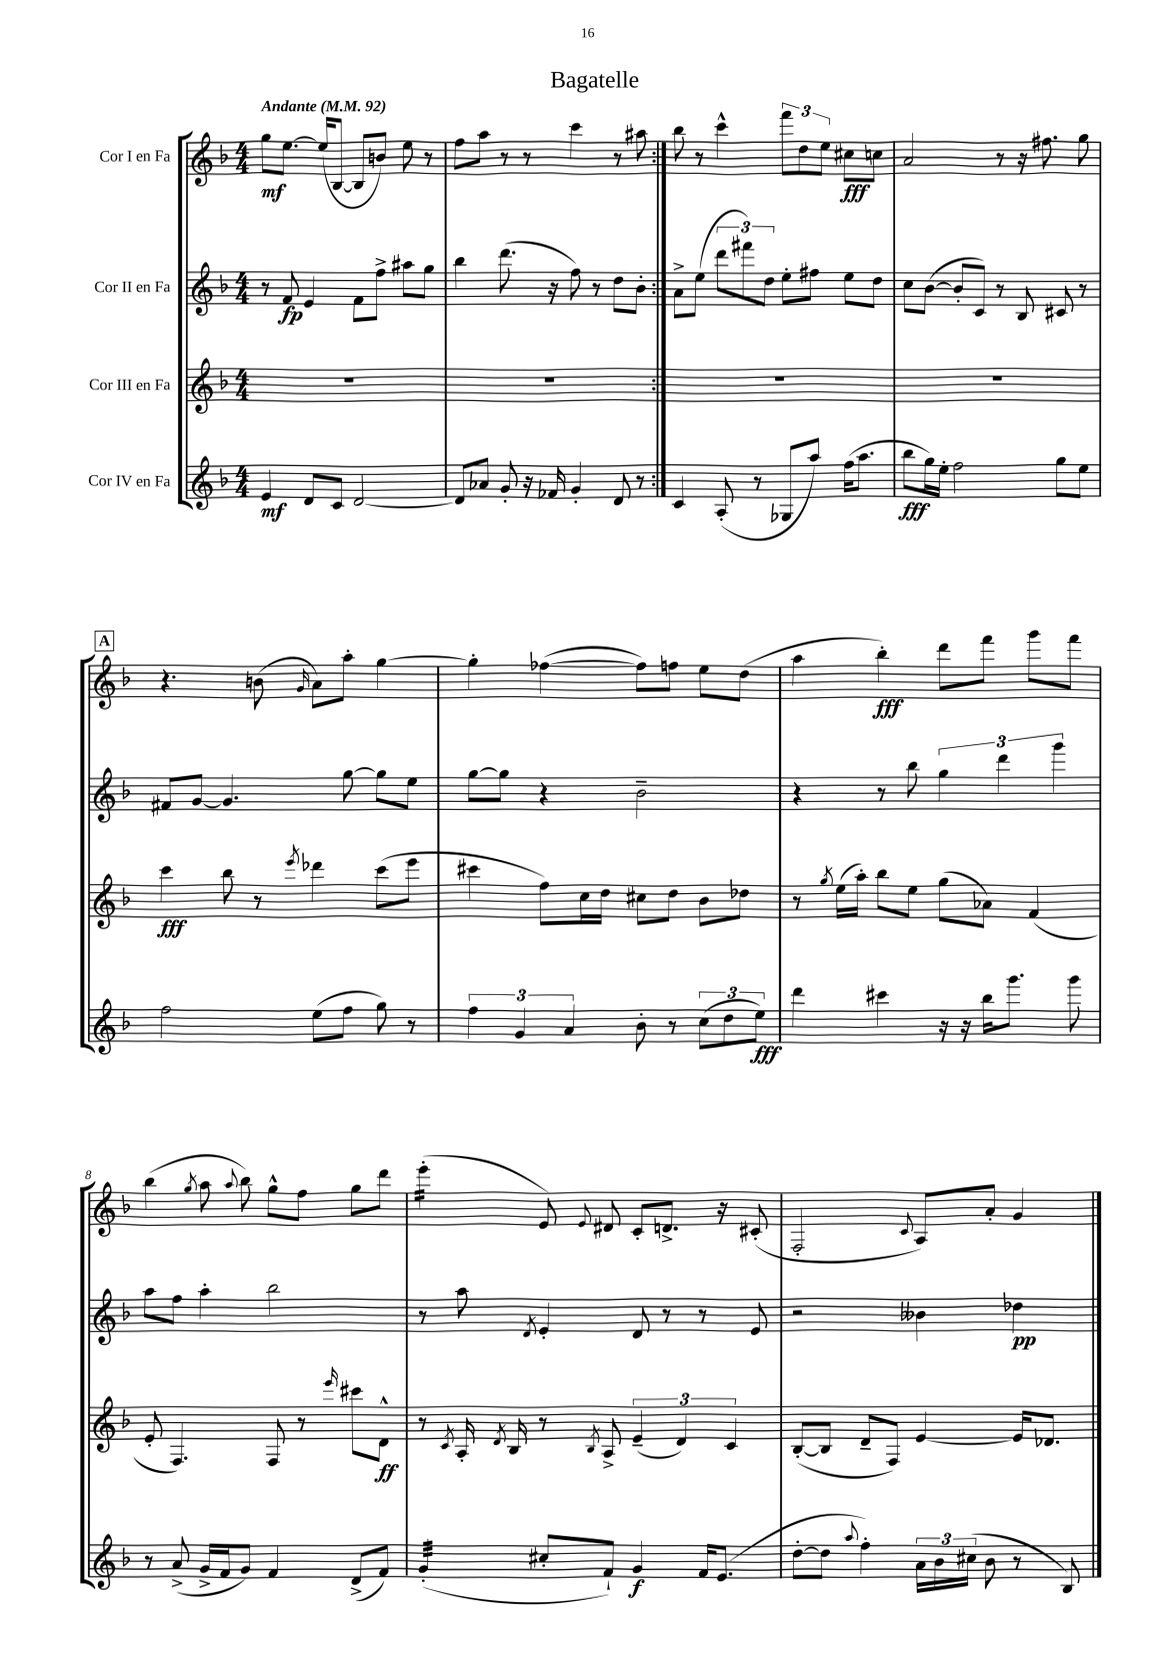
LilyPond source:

\header { title = "Bagatelle" }
<<
\new StaffGroup <<
\new Staff = "s0" \with { instrumentName = "Cor I en Fa" } {
    \clef treble \key f \major \numericTimeSignature \time 4/4 \tempo "Andante" 4 = 92
    \autoBeamOff \repeat volta 2 { g''8[\mf e''8.]~ e''16[( bes8]~ bes8[ b'8]) e''8 r8 |
    f''8[ a''8] r8 r8 c'''4 r8 ais''8 | }
    bes''8 r8 c'''4-^ \tuplet 3/2 { f'''8[ d''8 e''8] } cis''8[\fff c''8] |
    a'2 r8 r16 fis''8. g''8 |
    \mark \markup { \box "A" } r4. b'8( \grace { g'16 } a'8[) a''8]-. g''4~ |
    g''4-. fes''4~( fes''8[) f''8] e''8[ d''8]( |
    a''4 bes''4-.\fff) d'''8[ f'''8] g'''8[ f'''8] |
    bes''4( \acciaccatura { g''8 } a''8 \appoggiatura { a''8 } bes''8) g''8[-^ f''8] g''8[ d'''8] |
    e'''4:16-.( e'8) \appoggiatura { e'8 } dis'8 c'8[-. d'8.]-> r16 cis'8-.( |
    f2-. \appoggiatura { c'8 } a8[) a'8]-. g'4 \bar "|." |
}
\new Staff = "s1" \with { instrumentName = "Cor II en Fa" } {
    \clef treble \key f \major \numericTimeSignature \time 4/4
    \autoBeamOff \repeat volta 2 { r8 f'8\fp e'4 f'8[ f''8]-> ais''8[ g''8] |
    bes''4 d'''8.( r16 f''8) r8 d''8[ bes'8]-. | }
    a'8[-> e''8]( \tuplet 3/2 { d'''8[ fis'''8) d''8] } e''8[-. fis''8] e''8[ d''8] |
    c''8[ bes'8]~( bes'8[-. c'8]) r8 bes8 cis'8 r8 |
    \mark \markup { \box "A" } fis'8[ g'8]~ g'4. g''8~ g''8[ e''8] |
    g''8[~ g''8] r4 bes'2-- |
    r4 r8 bes''8 \tuplet 3/2 { g''4 d'''4 g'''4 } |
    a''8[ f''8] a''4-. bes''2 |
    r8 a''8 \acciaccatura { d'8 } e'4-. d'8 r8 r8 e'8 |
    r2 beses'4 des''4\pp \bar "|." |
}
\new Staff = "s2" \with { instrumentName = "Cor III en Fa" } {
    \clef treble \key f \major \numericTimeSignature \time 4/4
    \autoBeamOff \repeat volta 2 { R1 |
    R1 | }
    R1 |
    R1 |
    \mark \markup { \box "A" } c'''4\fff bes''8 r8 \acciaccatura { e'''8 } des'''4 c'''8[( e'''8] |
    cis'''4 f''8[) c''16 d''16] cis''8[ d''8] bes'8[ des''8] |
    r8 \acciaccatura { g''8 } e''16[( a''16]-.) bes''8[ e''8] g''8[( aes'8]) f'4( |
    e'8-. f4.) f8 r8 \grace { e'''16 } cis'''8[ d'8]-^\ff |
    r8 \acciaccatura { c'8 } a16-. \acciaccatura { d'8 } bes16 r8 \acciaccatura { bes8 } a8-> \tuplet 3/2 { e'4--( d'4) c'4 } |
    bes8[~-.( bes8] d'8[-- f8]) e'4~ e'16[ des'8.] \bar "|." |
}
\new Staff = "s3" \with { instrumentName = "Cor IV en Fa" } {
    \clef treble \key f \major \numericTimeSignature \time 4/4
    \autoBeamOff \repeat volta 2 { e'4\mf d'8[ c'8] d'2~ |
    d'8[ aes'8] g'8-. r16 fes'16 g'4-. d'8 r8 | }
    c'4 a8-.( r8 ges8[ a''8]) f''16[( a''8.] |
    bes''8[\fff g''16) e''16]-. f''2 g''8[ e''8] |
    \mark \markup { \box "A" } f''2 e''8[( f''8] g''8) r8 |
    \tuplet 3/2 { f''4 g'4 a'4 } bes'8-. r8 \tuplet 3/2 { c''8[( d''8 e''8]\fff) } |
    d'''4 cis'''4 r16 r16 bes''16[ g'''8.] g'''8 |
    r8 a'8->( g'16[-> f'16 g'8]) f'4 d'8[->( f'8]) |
    g'4:32-.( cis''8[-. f'8]-!) g'4\f f'16[ e'8.]( |
    d''8[~-. d''8] \appoggiatura { a''8 } f''4-.) \tuplet 3/2 { a'16[ bes'16 cis''16]( } bes'8 r8 bes8) \bar "|." |
}
>>
>>
